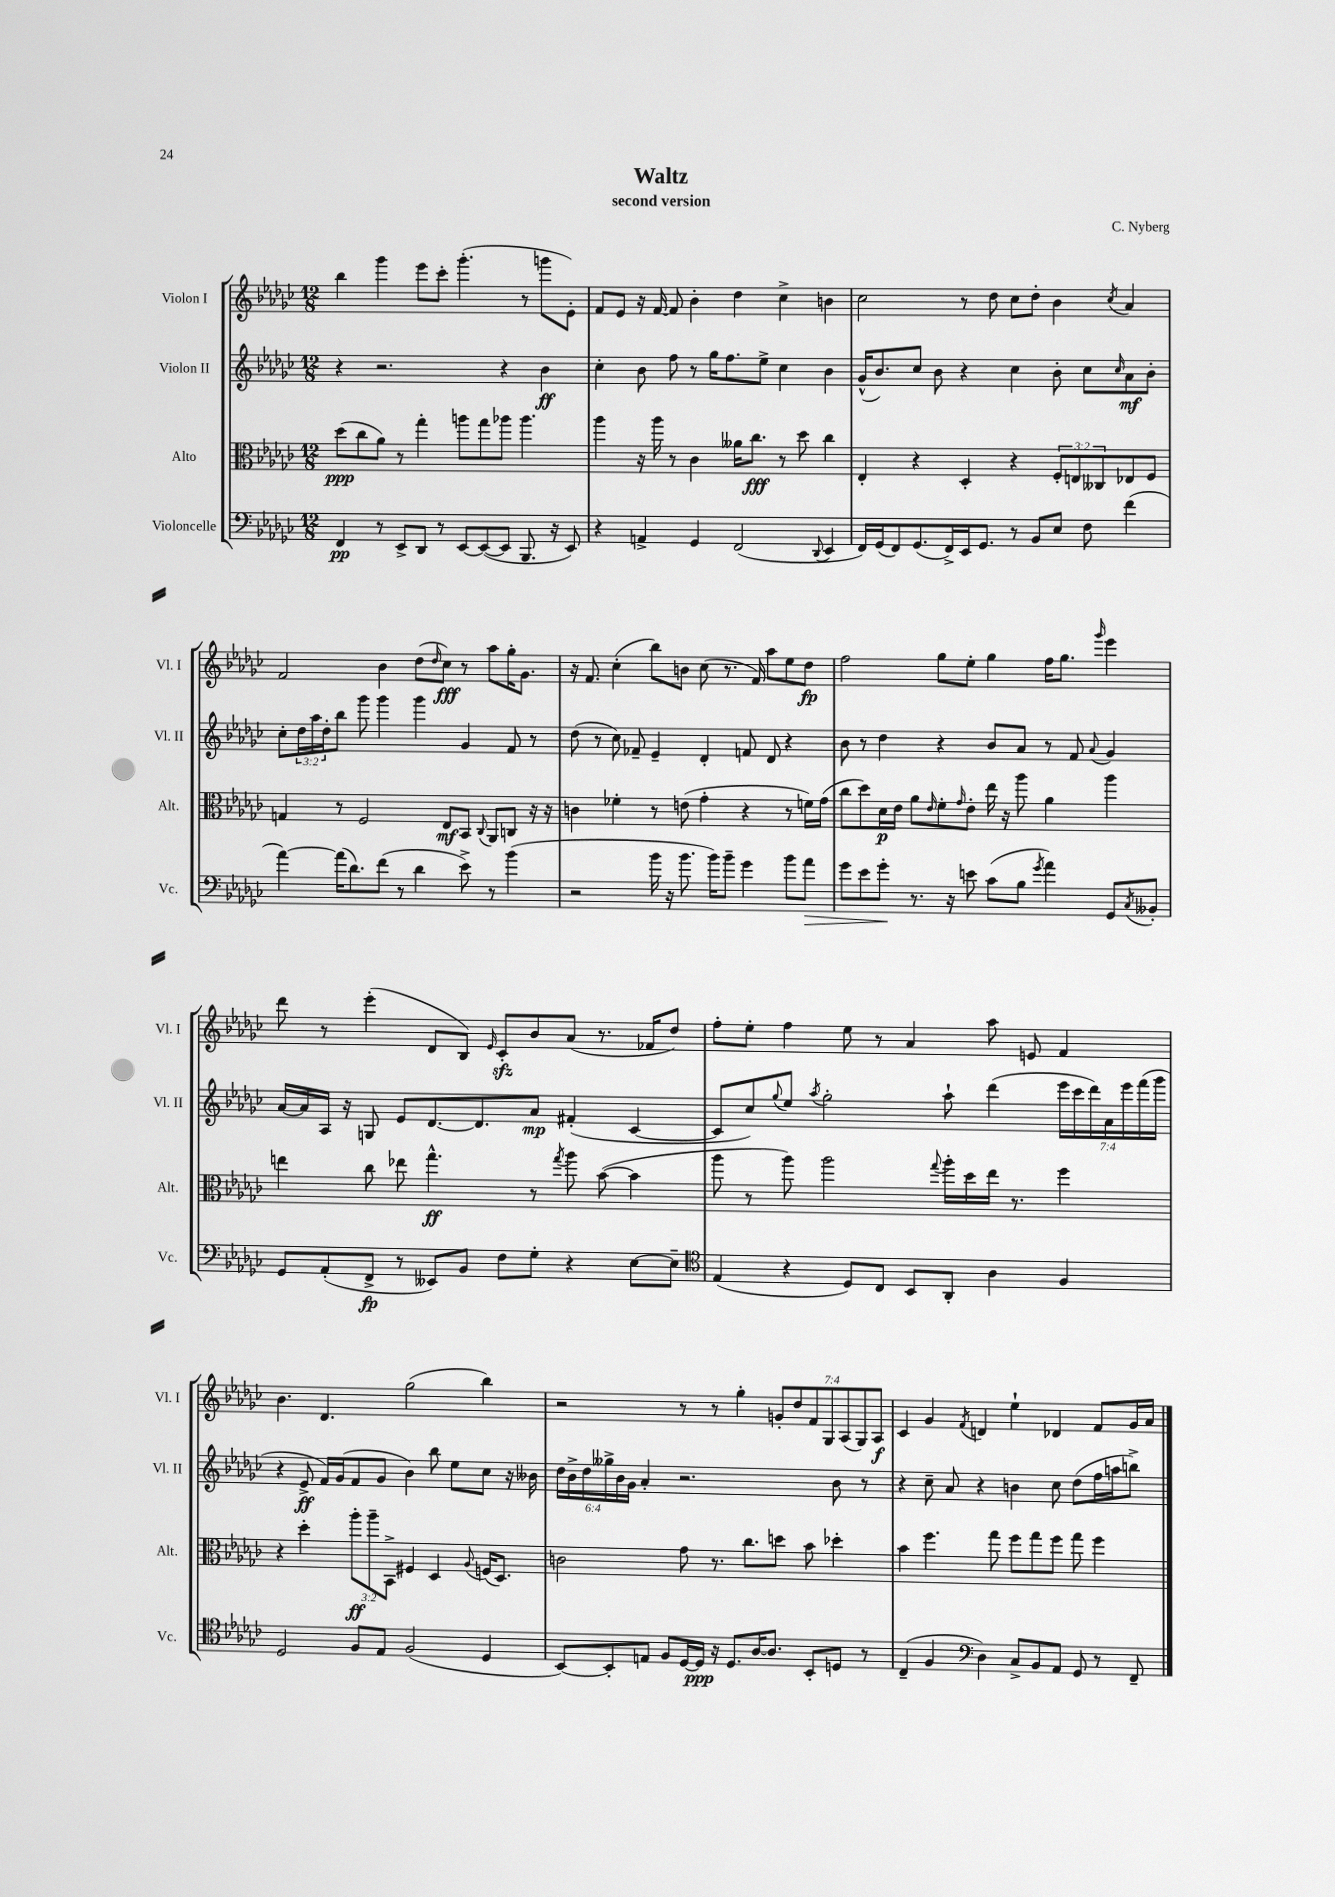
\header { title = "Waltz" composer = "C. Nyberg" subtitle = "second version" }
<<
\new StaffGroup <<
\new Staff = "s0" \with { instrumentName = "Violon I" shortInstrumentName = "Vl. I" } {
    \clef treble \key ges \major \numericTimeSignature \time 12/8 \override Staff.TupletNumber.text = #tuplet-number::calc-fraction-text
    bes''4 ges'''4 ees'''8 ces'''8-. ges'''4.-.( r8 g'''8 ees'8-.) |
    f'8 ees'8 r16 f'16~ f'8 bes'4-. des''4 ces''4-> b'4 |
    ces''2 r8 des''8 ces''8 des''8-. bes'4 \acciaccatura { ces''8 } aes'4 |
    f'2 bes'4 des''8( \grace { des''16 } ces''8\fff) r8 aes''8 ges''16-. ges'8. |
    r16 f'8. ces''4-.( bes''8) b'8 ces''8( r8. f'16) aes''8 ees''8 des''8\fp |
    f''2 ges''8 ees''8-. ges''4 f''16 ges''8. \grace { ges'''16 } ees'''4 |
    des'''8 r8 ees'''4-.( des'8 bes8) \grace { ees'16 } ces'8-.\sfz bes'8 aes'8( r8. fes'16 des''8) |
    f''8-. ees''8-. f''4 ees''8 r8 aes'4 aes''8 e'8 f'4 |
    bes'4. des'4. ges''2( bes''4) |
    r2 r8 r8 ges''4-. \tuplet 7/4 { g'8-. des''8 f'8 ges8 aes8( ges8) aes8\f } |
    ces'4 ges'4 \acciaccatura { f'8 } d'4 ees''4-! des'4 f'8 ges'16 aes'16 \bar "|." |
}
\new Staff = "s1" \with { instrumentName = "Violon II" shortInstrumentName = "Vl. II" } {
    \clef treble \key ges \major \numericTimeSignature \time 12/8 \override Staff.TupletNumber.text = #tuplet-number::calc-fraction-text
    r4 r2. r4 bes'4\ff |
    ces''4-. bes'8 f''8 r8 ges''16 f''8. ees''8-> ces''4 bes'4 |
    ges'16-^( bes'8.) ces''8 bes'8 r4 ces''4 bes'8-. ces''8 \grace { ces''16 } aes'8\mf bes'8-. |
    ces''8-. \tuplet 3/2 { des''16 aes''16 des''16-. } bes''8 ges'''8 ges'''4 ges'''4 ges'4 f'8 r8 |
    des''8( r8 ces''8) fes'8-- ees'4-- des'4-. f'8 des'8 r4 |
    bes'8 r8 des''4 r4 bes'8 aes'8 r8 f'8 \appoggiatura { aes'8 } ges'4 |
    aes'16~ aes'16 aes16 r16 g8 ees'8 des'8.~ des'8. aes'8\mp fis'4-.( ces'4~ |
    ces'8 ces''8) \appoggiatura { ges''8 } ees''8 \acciaccatura { aes''8 } ges''2-. aes''8-! des'''4( \tuplet 7/4 { ees'''16 ces'''16 des'''16) aes'16 ees'''16 f'''16( ges'''16 } |
    r4 ees'8->\ff f'16) ges'16( f'8 ges'8 bes'4) bes''8 ees''8 ces''8 r16 beses'16 |
    \tuplet 6/4 { des''16 bes'16-> des''16 geses''16-> bes'16 ges'16 } aes'4-. r2. bes'8 r8 |
    r4 ces''8-- aes'8 r4 b'4 ces''8 des''8( f''16 a''16 b''8->) \bar "|." |
}
\new Staff = "s2" \with { instrumentName = "Alto" shortInstrumentName = "Alt." } {
    \clef alto \key ges \major \numericTimeSignature \time 12/8 \override Staff.TupletNumber.text = #tuplet-number::calc-fraction-text
    des''8\ppp( ces''8 aes'8) r8 ges''4-. a''8 ges''8 aes''8 aes''4. |
    aes''4 r16 aes''16 r8 ces'4 aeses'16 ces''8.\fff r8 des''8 ces''4 |
    ees4-. r4 des4-. r4 \tuplet 3/2 { f8-. e8 ceses8 } ees8 f8 |
    g4 r8 f2 ees8\mf bes,8 \appoggiatura { ces8 } aes,8 c8 r16 r16 |
    c'4 fes'4-. r8 e'8( ges'4-. r4 r8 f'16) ges'16( |
    ces''8 des''8) des'16\p ees'16 aes'8 \grace { ees'16 } f'8-. \grace { ges'16 } ees'8-. ees''16 r16 aes''8 aes'4 aes''4 |
    e''4 ces''8 ees''8 ges''4.-^\ff r8 \acciaccatura { ges''8 } aes''8 bes'8~( bes'4 |
    aes''8 r8 aes''8) aes''2 \appoggiatura { ges''8 } aes''16-. des''16 ees''16 r8. f''4 |
    r4 des''4-. \tuplet 3/2 { aes''8-.\ff aes''8-- bes,8-> } fis4 des4 \appoggiatura { aes8 } f16( des8.) |
    c'2 ges'8 r8. ces''8. d''8 bes'8 des''4-. |
    bes'4 f''4. ges''8 f''8 ges''8 f''8 ges''8 f''4 \bar "|." |
}
\new Staff = "s3" \with { instrumentName = "Violoncelle" shortInstrumentName = "Vc." } {
    \clef bass \key ges \major \numericTimeSignature \time 12/8
    f,4\pp r8 ees,8-> des,8 r8 ees,8~ ees,8~( ees,8 bes,,8. r16 ees,8) |
    r4 a,4-> ges,4 f,2( \appoggiatura { des,8 } ees,4 |
    f,16) ges,16( f,8) ges,8.( f,16->) ees,16 ges,8. r8 bes,8 ees8 f8 f'4( |
    aes'4~) aes'16( des'8.) f'8( r8 des'4 ees'8->) r8 bes'4( |
    r2 bes'16 r16 bes'8. bes'16) bes'8-- ges'4 bes'8 aes'8\> |
    ges'8 ees'8 ges'8-.\! r8. r16 e'8 ces'8( bes8 \acciaccatura { ges'8 } aes'4) ges,8 \acciaccatura { ces8 } beses,8-. |
    ges,8 aes,8-.( f,8->\fp r8 eeses,8) bes,8 f8 ges8-. r4 ees8~ ees8-- |
    \clef tenor ees4( r4 des8) ces8 bes,8 aes,8-. aes4 f4 |
    des2 f8 ees8 f2( des4 |
    bes,8~) bes,8-. e8 f8 des16~ des16\ppp r16 des8. aes16~ aes8. bes,8-. d8 r8 |
    ces4--( f4 \clef bass des4) ces8-> bes,8 aes,8 ges,8 r8 f,8-- \bar "|." |
}
>>
>>
\layout { \context { \Score \remove "Bar_number_engraver" } }
